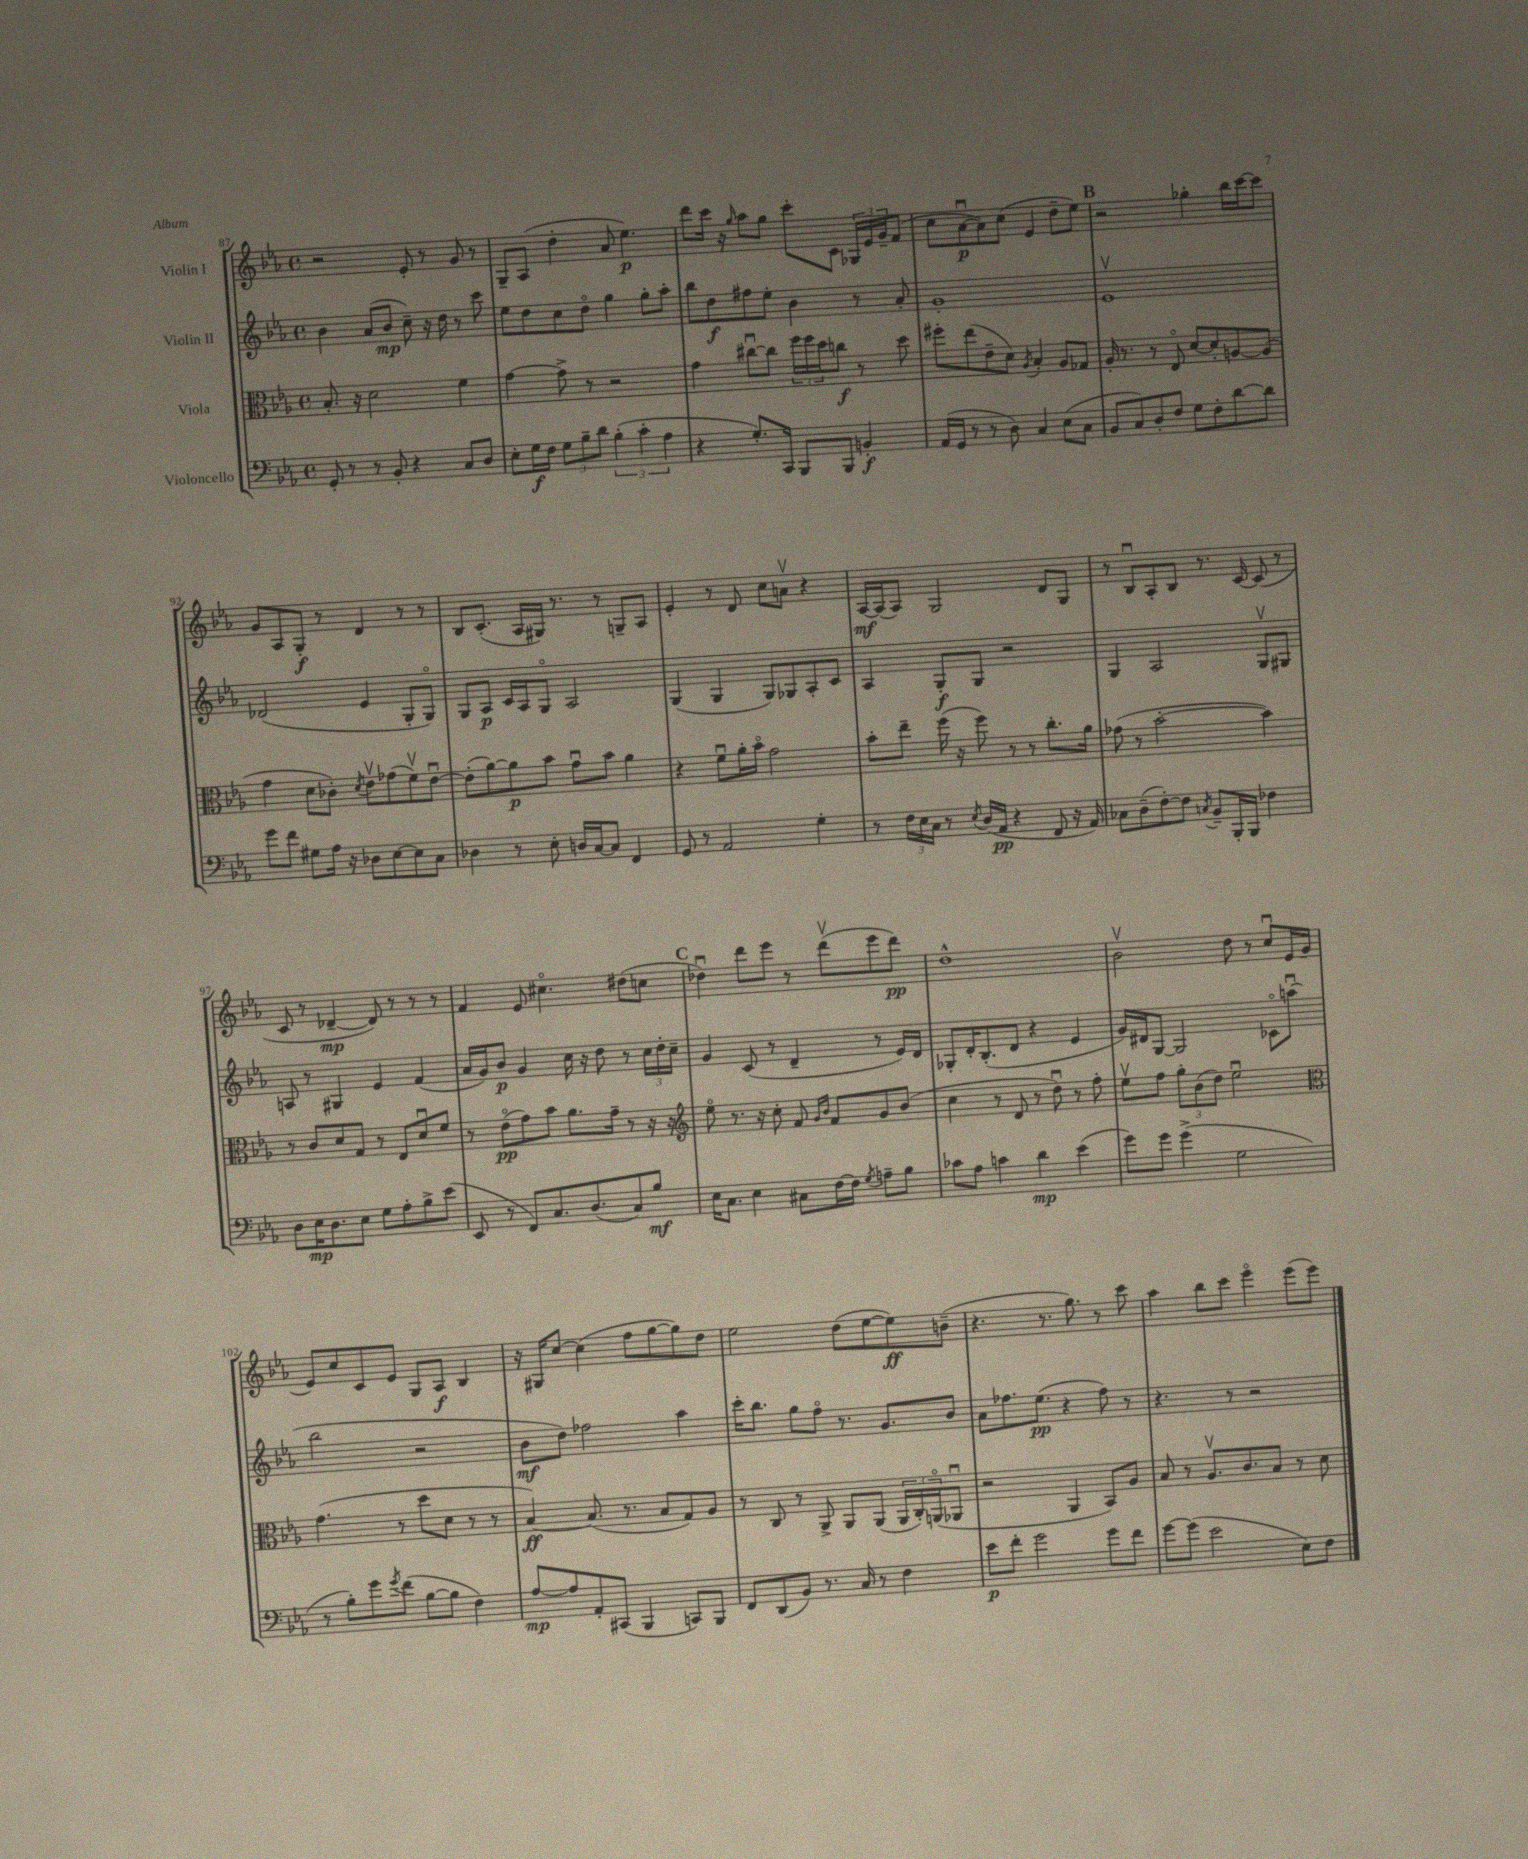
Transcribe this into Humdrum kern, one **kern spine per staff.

**kern	**kern	**kern	**kern
*staff4	*staff3	*staff2	*staff1
*clefF4	*clefC3	*clefG2	*clefG2
*k[b-e-a-]	*k[b-e-a-]	*k[b-e-a-]	*k[b-e-a-]
*M4/4	*M4/4	*M4/4	*M4/4
*met(c)	*met(c)	*met(c)	*met(c)
8GG'/	8.B-'/	4b-\	2r
8r	.	.	.
.	16r	.	.
8r	2d\	(8a-/L	.
8BB-'/	.	8b-/J	.
4r	.	8cc~\)	8e-'/
.	.	16r	8r
.	.	16dd\	.
8C/L	4f\	8r	8g/
8D/J	.	8ccc\	8r
=	=	=	=
8E-'\L	[4g\	8ee-\L	8G~/L
16G\L	.	8dd\	(8A-/J
16F\JJ	.	.	.
12G\L	8g^\]	8cc\	4dd'\
12B-~\	.	.	.
.	8r	8ddo\J	.
12d\J	.	.	.
(6B-'\	2r	4gg\	8a-/
.	.	.	4.ee-\)
6c'\	.	.	.
.	.	8gg'\L	.
6A-\	.	.	.
.	.	8aa-'\J	.
=	=	=	=
4r	4g\	8bb-\L	8ddd\L
.	.	8dd\	16ccc\Jk
.	.	.	16r
.	.	.	16qqgg/
8.G'/L)	[8cc#u\L	8ff#\	8aa-\L
.	8cc#\]J	8ee-'\J	8gg\J
16CC/Jk	.	.	.
8BBB-/L	24ff\LL	4b-\	8ccc'\L
.	24ff\	.	.
.	24dd\J	.	.
8BBB-/J	8cc\J	.	8c\J
4BB'/	8r	8r	24G-/LL
.	.	.	24e-/
.	.	.	24g~/J
.	8dd\	8a-'/	(8f/J
=	=	=	=
(16AA-/LL	8ff#'\L	1g'	8cc\L
16GG/JJ	.	.	.
8r	(8ee-\	.	[8a-u\
8r	8e-~\	.	8a-\])
8D\)	8d\J)	.	(8cc\J
.	8qA-/	.	.
4C/	4B-'/	.	4e-/
(8E-\L	8A-/L	.	8dd~\L
8C\J	8G-/J	.	8ee-\J)
=	=	=	=
8BB-/L	16A-'/	1e-v	2r
.	8.r	.	.
8C/)	.	.	.
8D'/	8r	.	.
8F/J	8E-o/	.	.
8G\L	[8d/L	.	4gg-'\
8F'\	8d'/]	.	.
[8d\	[8A/	.	16bb-\LL
.	.	.	[16ccc\J
8d\]J	(8A/]J	.	8ccc\]J
=	=	=	=
8g\L	4g\	(2d-/	8g/L
8f\J	.	.	8A-/
8G#\L	8d\L	.	8G'/J
16A-\Jk	8c-'\J)	.	8r
16r	.	.	.
.	8qd/	.	.
8D-\L	8e-v\L	4e-/	4d/
[8E-\	(8g-\	.	.
8E-\]	8fv\)	8G'/L	8r
8C\J	[8e-u\J	8Go/J)	8r
=	=	=	=
4D-\	(8e-'\]L	8G/L	8B-/L
.	[8a-\)	8A-/J	(8.c'/J
8r	8a-\]	16c/LL	.
.	.	16A-/J	16A-/LL
8E-'\	8b-\J	8Go/J	16G#/JJ)
.	.	.	8.r
16D/LL	8gu\L	2A-/	.
[16C/J	.	.	.
8C/]J	8b-\J	.	8r
4FF/	4a-\	.	8G~/L
.	.	.	8A-/J
=	=	=	=
8GG/	4r	(4G/	4e-'/
8r	.	.	.
2AA-/	8fu\L	4G/	8r
.	16a-'\L	.	8d/
.	16b-o\JJ	.	.
.	2g\	8G/L)	8cc\L
.	.	8G-/	8av\J
4G'\	.	8A-'/	4r
.	.	8c/J	.
=	=	=	=
8r	8b-'\L	4A-/	[16A-/LL
.	.	.	(16A-/]J
24F\LL	8ee-~\J	.	8A-/J)
24E-\	.	.	.
24C\JJ	.	.	.
8r	(16ff\	8G'/L	2G/
.	16r	.	.
8qE-/	.	.	.
(16D/LL	8ff\)	8G/J	.
16AA-/JJ	.	.	.
4r	8r	2r	.
.	8r	.	.
8FF/	8.cc'\L	.	8d/L
16r	.	.	8G/J
16AA-/)	16a-\Jk	.	.
=	=	=	=
8C-\L	(8g-\	4G/	8r
(8D~\	8r	.	8B-u/L
[8F'\)	[2b-'\	2A-/	8A-'/
8F\]J	.	.	8B-/J
8qC/	.	.	.
8BB-~/L	.	.	8.r
16BBB-'/L	.	.	.
16BBB-/JJ	.	.	[16c/
4F-\	4b-\])	8Gv/L	(8c/]
.	.	8G#/J	8r
=	=	=	=
8D\L	8r	8A/	8c/
16E-\K	8c/L	8r	8r
8.D\	.	.	.
.	8d/	4G#/	[4d-~/
8E-\J	8G/J	.	.
8G\L	8r	4e-/	8d-/])
8A-'\	8E-/L	.	8r
8B-^\	8du/	(4f/	8r
(8e-\J	8f/J	.	8r
=	=	=	=
8EE-/	8r	16a-/LL	4f/
.	.	16g/J)	.
8r	(8e-o\L	8b-/J	.
8FF/L)	8g\)	4g/	8e-/
8.C/	8b-\J	.	4.cc#o\
.	8.a-\L	16cc\	.
(8.D/	.	16r	.
.	.	8dd\	.
.	16g~\Jk	.	.
8C/)	8r	8r	(8dd#\L
8B-/J	16r	24cc\LL	8cc\J
.	.	24dd'\	.
.	16r	.	.
.	.	24cc~\JJ	.
=	=	=	=
*	*clefG2	*	*
16E-\LK	8ee-o\	4g/	4dd-u\)
8.C\J	.	.	.
.	8.r	.	.
4E-\	.	(8c/	8ddd\L
.	16r	.	.
.	8cc'\	8r	8eee-\J
8C#\L	8f/	4d~/	8r
.	16qqg/LL	.	.
.	16qqb-/JJ	.	.
[16F\L	8f/L	.	(8dddv\L
16F\]JJ	.	.	.
8qG/	.	.	.
8A~\L	8g/	8r	8eee-\
8B-\J	(8b-/J	16e-/LL)	8ddd\J)
.	.	16d/JJ	.
=	=	=	=
8c-\L	4cc\	8G-'/L	1dd^^
8A-\J	.	16d'/K	.
.	.	(8.B-'/	.
4c\	8r	.	.
.	8d/	8d/J	.
4d\	8r	4r	.
.	8ddu\)	.	.
(4e-\	8r	4e-/	.
.	8ff'\	.	.
=	=	=	=
8g\L)	8ee-v\L	16g/LL)	2b-v\
.	.	16d#/J	.
8g\J	8ff\J	[8G/J	.
(4g^\	12gg'\L	2G/]	.
.	(12b-\	.	.
.	12dd\J)	.	.
2G\	2ee-u\	.	8dd\
.	.	.	8r
.	.	8c-o\L	8ccu/L
.	.	(8aau\J	16e-/L
.	.	.	(16g/JJ
=	=	=	=
*	*clefC3	*	*
8r	(4.g\	2bb-\	8e-/L)
8B-'\L)	.	.	8cc/
8g\	.	.	8c/
8qg/	.	.	.
(8f\J	8r	.	8e-/J
[8B-\L	8dd\L	2r	8G/L
8B-\]J	8d\J	.	8A-/J
4F\)	8r	.	4B-/
.	8r	.	.
=	=	=	=
[8A-/L	[4B-/)	8b-\L	16r
.	.	.	16G#/LK
8A-/]	.	8dd\J)	[8cc/J
8AA-'/	(8.B-/]	2ff-\	(4cc\]
(8CC#/J	.	.	.
.	8.r	.	.
4BBB-/	.	.	8ff\L
.	8B-/L	.	[8gg\
8CC/L)	8G/)	4aa-\	8gg\])
8BBB-/J	8A-/J	.	8dd\J
=	=	=	=
8FF/L	8r	16ccc'\LK	2ee-\
.	.	8.bb-\J	.
(8DD/	8C/	.	.
8BB-/J)	8r	8gg\L	.
8.r	8AA-^/	8ffo\J	.
.	8AA-/L	8.r	(8dd\L
16C/	.	.	.
8r	(8AA-/J	.	[8ee-\
.	.	8.g/L	.
4F\	24AA-/LL	.	8ee-\])
.	24C'/)	.	.
.	(24AAo/J	.	.
.	8AA-u/J	8b-/J	(8b~\J
=	=	=	=
8e-\L	2r	8a-\L	4.r
8f'\J	.	8.ff-\	.
2g\	.	.	.
.	.	(8.ee-\J	.
.	.	.	8.r
.	4AA-/	4r	.
.	.	.	8.gg\)
8g\L	8BB-/L)	8ff-\)	8r
8f\J	8A-/J	8r	8ccc\
=	=	=	=
[8g\L	8B-/	4.r	4aa-\
(8g\]J	8r	.	.
2e-\	8.A-v/L	.	8bb-\L
.	.	8r	8ccc\J
.	8.c/	.	.
.	.	2r	4eee-o\
.	8B-/J	.	.
8E-\L)	8r	.	(8eee-\L
8F\J	8d\	.	8eee-\J)
==	==	==	==
*-	*-	*-	*-
